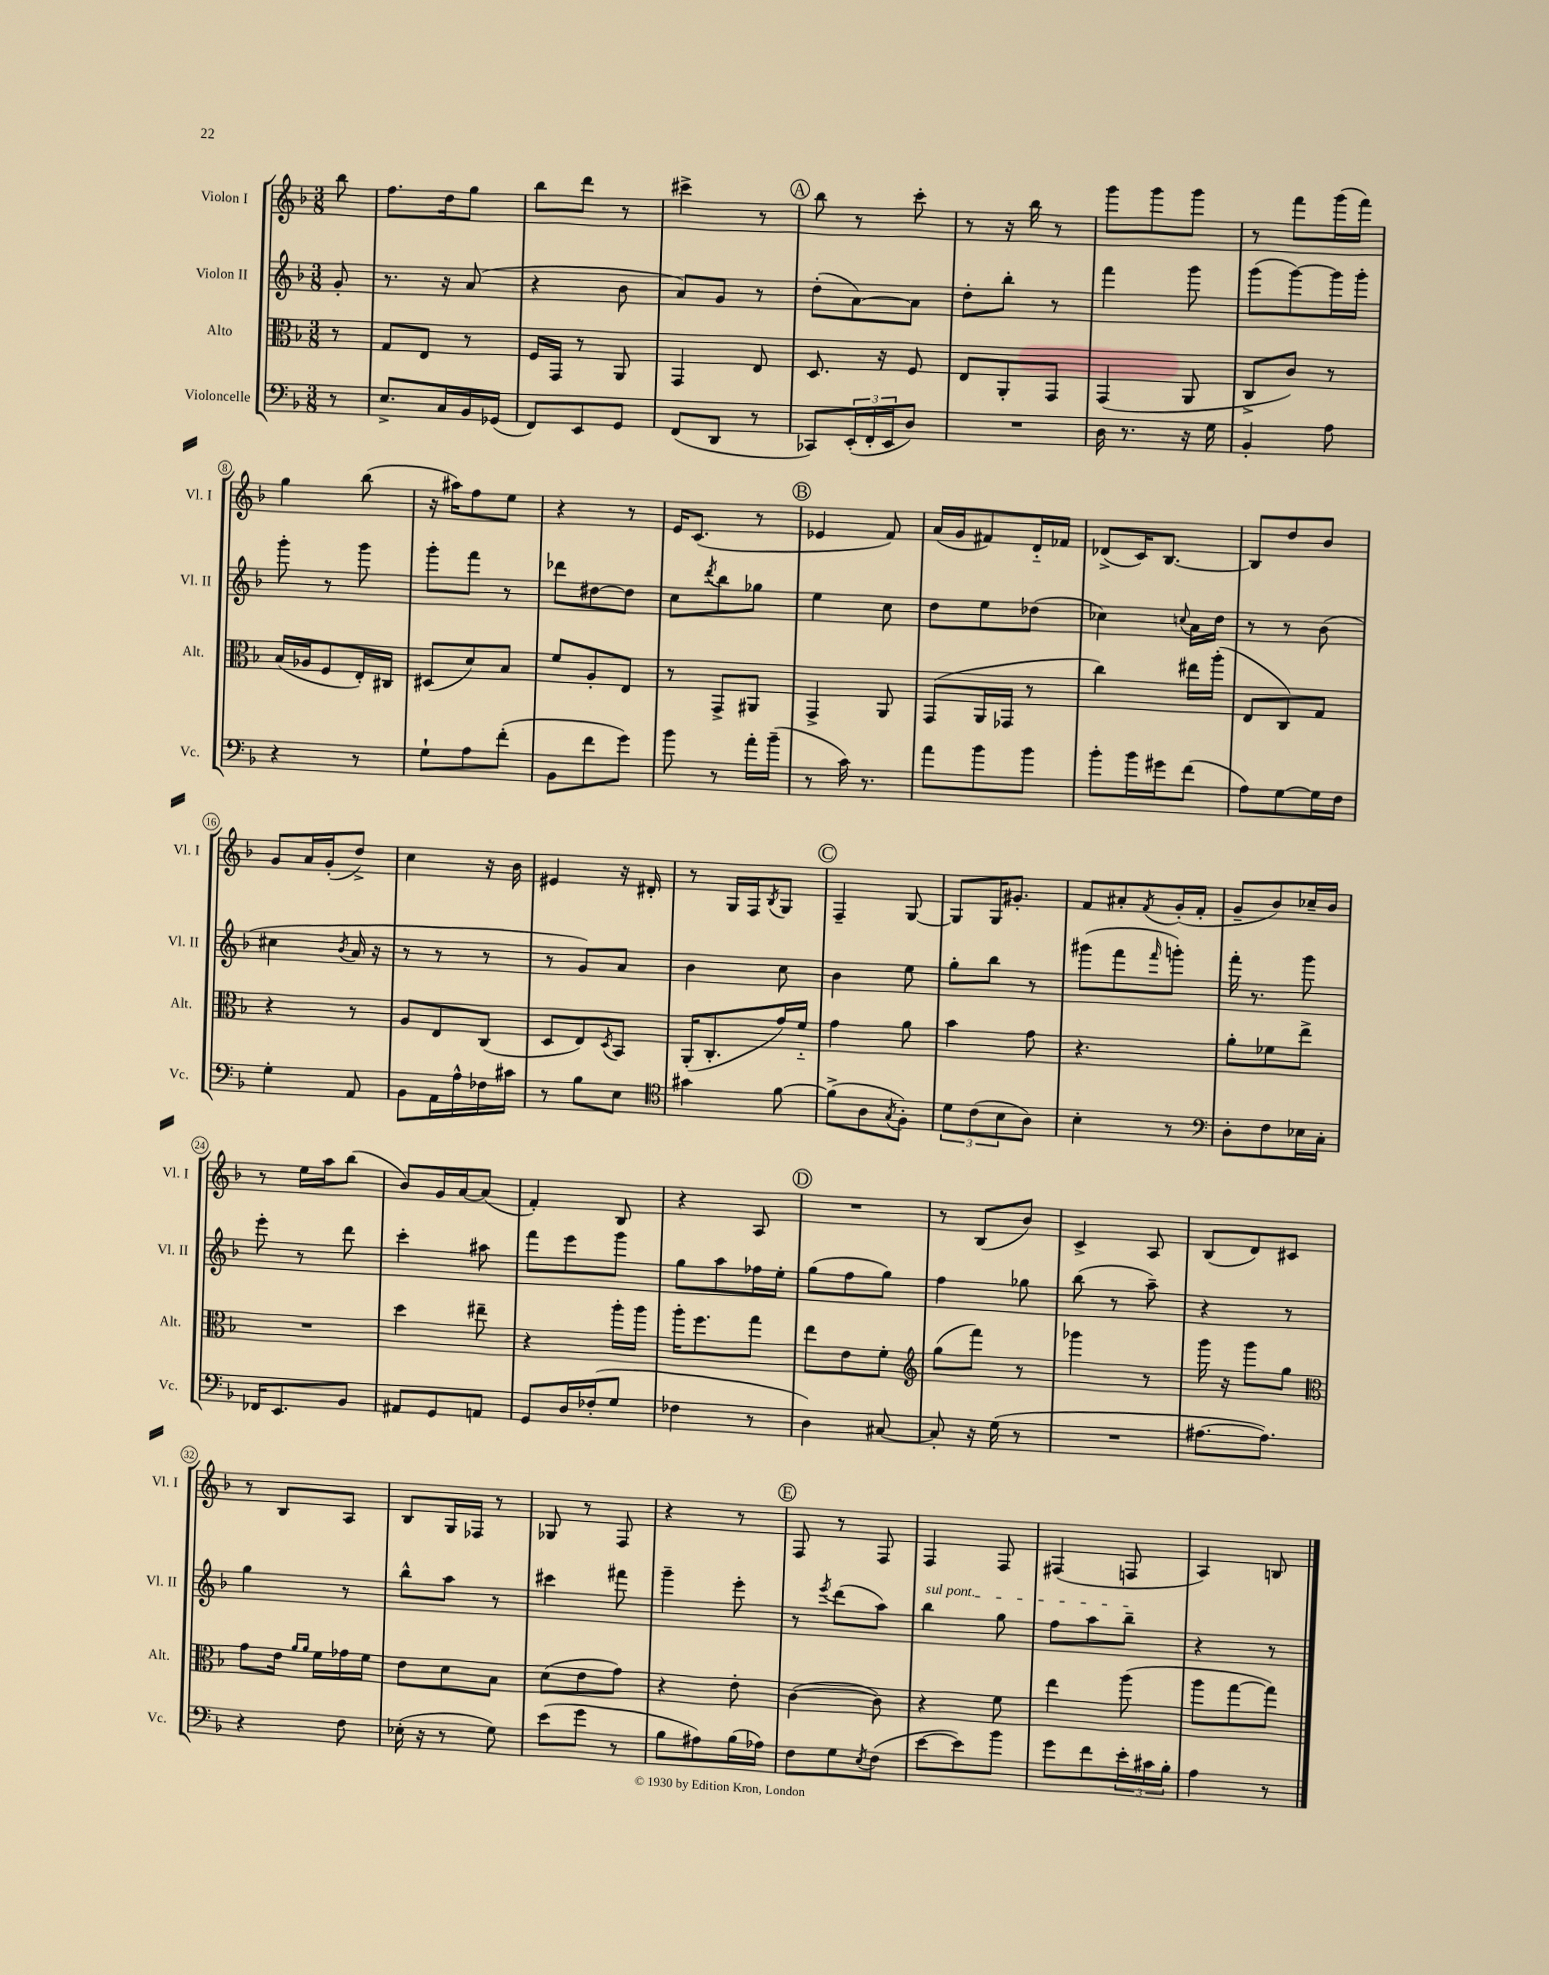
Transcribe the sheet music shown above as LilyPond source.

<<
\new StaffGroup <<
\new Staff = "s0" \with { instrumentName = "Violon I" shortInstrumentName = "Vl. I" } {
    \clef treble \key f \major \numericTimeSignature \time 3/8 \partial 8
    bes''8 |
    f''8. d''16 g''8 |
    bes''8 d'''8 r8 |
    cis'''4-> r8 |
    \mark \markup { \circle "A" } bes''8 r8 c'''8-. |
    r8 r16 bes''16 r8 |
    g'''8 g'''8 g'''8 |
    r8 f'''8 g'''16( f'''16) |
    g''4 bes''8( |
    r16 ais''16) f''8 e''8 |
    r4 r8 |
    e'16 c'8.( r8 |
    \mark \markup { \circle "B" } ees'4 f'8) |
    a'16( g'16 fis'8) d'16-_ fes'16 |
    des'8->( c'16) bes8.~ |
    bes8 d''8 bes'8 |
    g'8 a'16 g'16-.( d''8->) |
    c''4 r16 bes'16 |
    eis'4 r16 dis'16-. |
    r8 g16 f16 \acciaccatura { bes8 } g8 |
    \mark \markup { \circle "C" } f4-- g8~ |
    g8 g16 gis'8.-. |
    f'8 ais'8-. \acciaccatura { f'8 } g'16-.( f'16-. |
    g'8-- bes'8) ces''16-- bes'16 |
    r8 e''16 a''16 bes''8( |
    bes'8) g'16 a'16~ a'8( |
    f'4-.) bes8 |
    r4 a8 |
    \mark \markup { \circle "D" } R4. |
    r8 bes8( bes'8) |
    c'4-> a8 |
    bes8( d'8) cis'8 |
    r8 bes8 a8 |
    bes8 g16 fes16 r8 |
    ges8 r8 f8 |
    r4 r8 |
    \mark \markup { \circle "E" } f8 r8 f8 |
    f4 f8 |
    fis4( f8 |
    a4) b8 \bar "|." |
}
\new Staff = "s1" \with { instrumentName = "Violon II" shortInstrumentName = "Vl. II" } {
    \clef treble \key f \major \numericTimeSignature \time 3/8 \partial 8
    g'8-. |
    r8. r16 a'8( |
    r4 bes'8 |
    a'8) g'8 r8 |
    \mark \markup { \circle "A" } d''8-.( a'8~) a'8 |
    d''8-. bes''8-. r8 |
    f'''4 g'''8 |
    g'''8( g'''8~) g'''16 g'''16-. |
    g'''8-. r8 g'''8 |
    g'''8-. f'''8 r8 |
    des'''8 dis''8~ dis''8 |
    c''8 \acciaccatura { d'''8 } bes''8 ges''8 |
    \mark \markup { \circle "B" } e''4 c''8 |
    d''8 e''8 des''8( |
    ces''4) \appoggiatura { c''8 } a'16 d''16 |
    r8 r8 bes'8( |
    cis''4 \acciaccatura { bes'8 } a'16 r16 |
    r8 r8 r8 |
    r8 g'8) a'8 |
    bes'4 c''8 |
    \mark \markup { \circle "C" } bes'4 e''8 |
    g''8-. bes''8 r8 |
    gis'''8( f'''8 \grace { f'''16 } g'''8-.) |
    f'''16-. r8. g'''8 |
    e'''8-. r8 d'''8 |
    c'''4-. ais''8 |
    f'''8 e'''8 g'''8 |
    g''8 a''8 fes''16 e''16-. |
    \mark \markup { \circle "D" } g''8( f''8 g''8) |
    f''4 ges''8 |
    bes''8( r8 a''8--) |
    r4 r8 |
    g''4 r8 |
    bes''8-^ a''8 r8 |
    cis'''4 fis'''8 |
    g'''4-- e'''8-. |
    \mark \markup { \circle "E" } r8 \acciaccatura { e'''8 } d'''8( a''8) |
    \once \override TextSpanner.bound-details.left.text = \markup { \italic "sul pont." } bes''4\startTextSpan g''8 |
    f''8 a''8 bes''8--\stopTextSpan |
    r4 r8 \bar "|." |
}
\new Staff = "s2" \with { instrumentName = "Alto" shortInstrumentName = "Alt." } {
    \clef alto \key f \major \numericTimeSignature \time 3/8 \partial 8
    r8 |
    g8 e8 r8 |
    f16 g,16 r8 a,8 |
    g,4 e8 |
    \mark \markup { \circle "A" } d8. r16 f8 |
    e8 a,8-. g,8 |
    g,4( a,8 |
    c8-> c'8) r8 |
    bes16( aes16 f8 e16-.) cis16 |
    dis8( d'8) bes8 |
    f'8 a8-. e8 |
    r8 g,8-> ais,8 |
    \mark \markup { \circle "B" } g,4-> a,8 |
    g,8( a,16 ges,16 r8 |
    c''4) eis''16 a''16-.( |
    e8 c8) g8 |
    r4 r8 |
    a8 e8 c8( |
    d8 e8) \acciaccatura { d8 } bes,8 |
    a,16-.( c8.-. g'16) f'16-_ |
    \mark \markup { \circle "C" } g'4 a'8 |
    bes'4 g'8 |
    r4. |
    a'8-. fes'8 e''8-> |
    R4. |
    d''4 eis''8-- |
    r4 a''16-. a''16 |
    a''16-. f''8. g''8 |
    \mark \markup { \circle "D" } e''8 e'8 f'8-. |
    \clef treble g''8( f'''8) r8 |
    ges'''4 r8 |
    g'''16 r16 g'''8 g''8 |
    \clef alto g'8 e'16 \grace { a'16 a'16 } f'16 ges'16 f'16 |
    e'8 d'8 bes8 |
    d'8( e'8 g'8) |
    r4 e'8-. |
    \mark \markup { \circle "E" } c'4~( c'8) |
    r4 f'8 |
    e''4 a''8( |
    a''8 g''8~ g''8) \bar "|." |
}
\new Staff = "s3" \with { instrumentName = "Violoncelle" shortInstrumentName = "Vc." } {
    \clef bass \key f \major \numericTimeSignature \time 3/8 \partial 8
    r8 |
    e8.-> c16 bes,16 ges,16( |
    f,8) e,8 g,8 |
    f,8( d,8 r8 |
    \mark \markup { \circle "A" } ces,8) \tuplet 3/2 { e,16-.( f,16-. e,16 } d8) |
    R4. |
    d16 r8. r16 g16 |
    bes,4-. a8 |
    r4 r8 |
    g8-! a8 f'8-.( |
    bes,8 f'8 g'8) |
    bes'8 r8 a'16-. bes'16--( |
    \mark \markup { \circle "B" } r8 c'16) r8. |
    a'8 bes'8 bes'8 |
    bes'8-. bes'16 gis'16 f'8( |
    a8) g8~ g16 f16 |
    g4-. a,8 |
    bes,8 a,16 a16-^ fes16 cis'16 |
    r8 bes8 e8 |
    \clef tenor gis'4 f'8~ |
    \mark \markup { \circle "C" } f'8->( a8 \acciaccatura { g8 } f8-.) |
    \tuplet 3/2 { d'8 c'8( bes8 } a8) |
    bes4-. r8 |
    \clef bass d8-. f8 ees16 c16-. |
    fes,16 e,8. bes,8 |
    ais,8 g,8 a,8 |
    g,8 d16 fes16-.( g8 |
    fes4 r8 |
    \mark \markup { \circle "D" } d4) cis8~ |
    cis8-. r16 g16( r8 |
    R4. |
    ais8.~ ais8.) |
    r4 f8 |
    ees16-.( r16 r8 g8) |
    e'8( g'8 r8 |
    bes8 ais8) bes16( aes16) |
    \mark \markup { \circle "E" } f8 g8 \acciaccatura { e8 } f8( |
    e'8~ e'8) bes'8 |
    g'8 f'8 \tuplet 3/2 { e'16-. cis'16 bes16-. } |
    a4 r8 \bar "|." |
}
>>
>>
\layout { \context { \Score \override BarNumber.stencil = #(make-stencil-circler 0.1 0.3 ly:text-interface::print) } }
